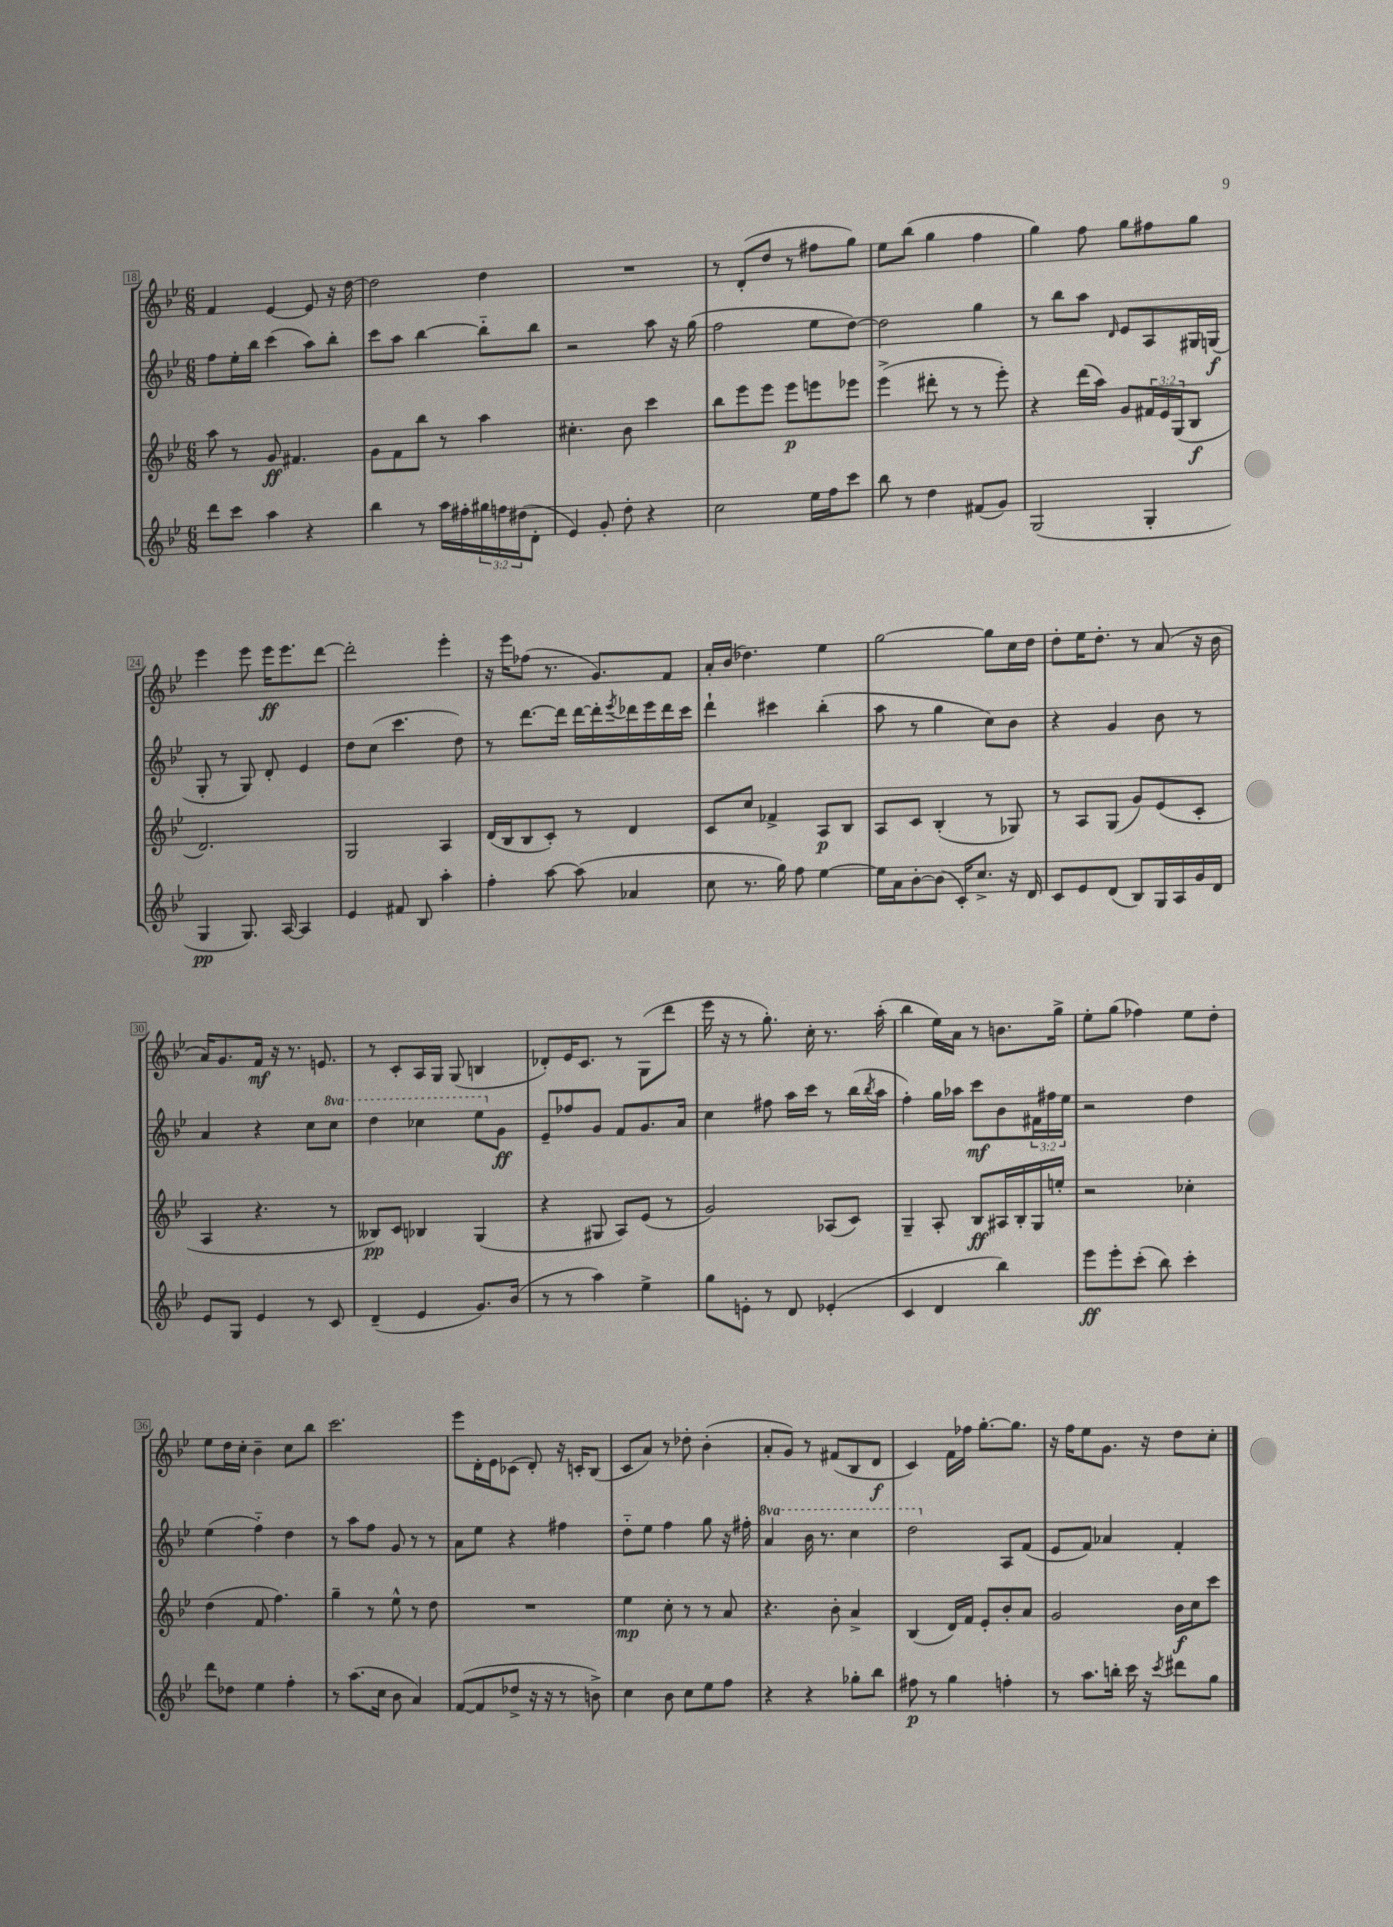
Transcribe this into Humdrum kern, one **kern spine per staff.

**kern	**kern	**kern	**kern
*staff4	*staff3	*staff2	*staff1
*clefG2	*clefG2	*clefG2	*clefG2
*k[b-e-]	*k[b-e-]	*k[b-e-]	*k[b-e-]
*M6/8	*M6/8	*M6/8	*M6/8
8ddd	8aa	8ff	4f
8ccc	8r	16ee-'	.
.	.	16bb-	.
4aa	8g	(4ccc	[4e-
.	4.f#	.	.
4r	.	8aa)	8e-]
.	.	8bb-'	16r
.	.	.	[16dd
=	=	=	=
4bb-	8g	8ccc	2dd]
.	8f	8aa	.
8r	8bb-	[4bb-	.
16aa	8r	.	.
16ff#'	.	.	.
24gg#	4aa	8bb-'~]	4dd
24ff	.	.	.
(24dd#	.	.	.
8d'	.	8bb-	.
=	=	=	=
4e-)	4.cc#'	2r	2.r
8g'	.	.	.
8dd'	8b-	.	.
4r	4ccc	8aa	.
.	.	16r	.
.	.	(16gg	.
=	=	=	=
2cc	8bb-	2ff	8r
.	8eee-	.	(8d'
.	8eee-	.	8dd
.	8eee-	.	8r
16ee-	8eee	8ee-	8ff#
16ff	.	.	.
8ccc	8eee-	[8dd)	8gg)
=	=	=	=
8bb-	(4eee-^	2dd]	8ee-
8r	.	.	(8bb-
4dd	8ddd#'	.	4gg
.	8r	.	.
(8f#	8r	4gg	4ff
8g)	8eee-')	.	.
=	=	=	=
(2G	4r	8r	4gg)
.	.	8bb-	.
.	(16ddd	8aa	8ff
.	16aa)	.	.
.	.	16qqd	.
.	8g	8e-	8gg
4G'	24f#	8A	8ff#
.	24e-	.	.
.	(24G	.	.
.	8B-	16G#	8gg
.	.	(16G	.
=	=	=	=
4G	2.d)	8G'	4eee-
.	.	8r	.
8.G)	.	8G)	8eee-
.	.	8d'	16eee-
[16A	.	.	8.eee-
4A]	.	4e-	.
.	.	.	[8ddd
=	=	=	=
4e-	2G	8dd	2ddd']
.	.	(8cc	.
8f#	.	4.ccc	.
8B-	.	.	.
4aa'	4A	.	4eee-'
.	.	8dd)	.
=	=	=	=
4ff'	(16d	8r	16r
.	16B-	.	16eee-
.	8B-	[8.ddd	(8ff-
[8aa	8c')	.	8.r
.	.	16ddd]	.
(8aa]	8r	[16ddd	.
.	.	16ddd']	8.g)
.	.	8qeee-	.
4a-	4d	16ddd-	.
.	.	16eee-	.
.	.	16ddd-	8f
.	.	16ccc	.
=	=	=	=
8cc	8c	4ddd`	16a'
.	.	.	(16b-
8.r	8cc	.	4.dd-)
.	4f-^	4ccc#	.
16gg)	.	.	.
8ff	.	.	.
[4ee-	8A	(4bb-'	4ee-
.	8B-	.	.
=	=	=	=
16ee-]	8A	8aa	[2gg
16a	.	.	.
[8b-'	8c	8r	.
(8b-]	(4B-'	4gg	.
16c')	.	.	.
8.cc^	.	.	.
.	8r	8cc)	8gg]
16r	8G-)	8b-	16cc
16d	.	.	16dd
=	=	=	=
8c	8r	4r	8dd'
8e-	8A	.	16ee-
.	.	.	8.dd'
(8d	(8G	4g	.
8B-)	8g)	.	8r
16G	(8e-	8b-	(8a
16A	.	.	.
16g	8c'	8r	16r
16d	.	.	16b-
=	=	=	=
8e-	4A	4a	16a)
.	.	.	8.g
8G	.	.	.
4e-	4.r	4r	16f
.	.	.	16r
.	.	.	8.r
8r	.	8cc	.
.	.	.	8.e
8c	8r	8ccc	.
=	=	=	=
(4d~	8B--)	4ddd	8r
.	8c	.	8c'
4e-	4B-	4ccc-	16A
.	.	.	16G
.	.	.	(8G
8.g)	(4G	8eee-	4B
.	.	8g	.
(16b-	.	.	.
=	=	=	=
8r	4r	8e-~	8d-')
8r	.	8ff-	16e-
.	.	.	8.c
4aa)	8G#	8g	.
.	8A)	8f	8r
4ee-^	(8e-	8.g	(8G
.	8r	.	8ddd
.	.	16a	.
=	=	=	=
8gg	2g)	4cc	16eee-
.	.	.	16r
8e'	.	.	8r
8r	.	8ff#	8.gg')
8d	.	16aa	.
.	.	16ccc	16cc'
(4e-'	(8A-	8r	8.r
.	8c)	(16bb-	.
.	.	8qbb-	.
.	.	16aa	(16aa'
=	=	=	=
4c	4G~	4ff')	4bb-
4d	8A'	16gg	16ee-)
.	.	16aa-	16a
.	8B-	8ccc	8r
4bb-)	16A#	8b-	8.b
.	16B-'	.	.
.	16G	24f#	.
.	.	24ff#	.
.	16ee'	.	16gg^
.	.	24ee-	.
=	=	=	=
8eee-	2r	2r	8ee-'
8eee-'	.	.	(8gg
(8ccc'	.	.	4ff-)
8bb-)	.	.	.
4ccc'	4cc-'	4dd	8ee-
.	.	.	8dd'
=	=	=	=
8ddd	(4dd	(4ee-	8ee-
8dd-	.	.	16dd
.	.	.	16cc'
4ee-	8f	4ff'~)	4b-~
.	4.ff)	.	.
4ff'	.	4dd	8cc
.	.	.	8bb-
=	=	=	=
8r	4gg~	8r	2.ccc
(8.aa	.	8aa	.
.	8r	8ff	.
16cc	.	.	.
8b-	8ee-^^	8g	.
4a)	8r	8r	.
.	8dd	8r	.
=	=	=	=
([8f	2.r	8a	8eee-
8f]	.	8ee-	16d'
.	.	.	16e-
8dd-^	.	4r	(8c-
16r	.	.	8d')
16r	.	.	.
8r	.	4ff#	16r
.	.	.	16c'
8b^)	.	.	(8B-
=	=	=	=
4cc	4ee-	8dd'~	8c
.	.	8ee-	8a)
8b-	8cc'	4ff	8r
8cc	8r	.	8dd-'
8ee-	8r	8gg	(4b-'
8ff	8a	16r	.
.	.	16ff#'	.
=	=	=	=
4r	4.r	4aa	8a'
.	.	.	8g)
4r	.	16bb-	8r
.	.	8.r	.
.	8b-'	.	(8f#
8gg-'	4a^	4ccc	8B-
8bb-	.	.	8d
=	=	=	=
8ff#	(4B-	2ddd	4c)
8r	.	.	.
4gg	16d)	.	16f
.	16f	.	16ff-
.	8e-'	.	[8.gg'
4ff'	8b-'	8A	.
.	.	.	8.gg]
.	8a	(8f	.
=	=	=	=
8r	2g	8e-	16r
.	.	.	16ff
8.aa	.	8f)	8ee-
.	.	4a-	8.g
16bb'	.	.	.
16ccc	.	.	.
16r	.	.	16r
8qccc	.	.	.
8ddd#	16b-	4f'	8dd
.	16cc	.	.
8gg	8ccc	.	8cc'
==	==	==	==
*-	*-	*-	*-
